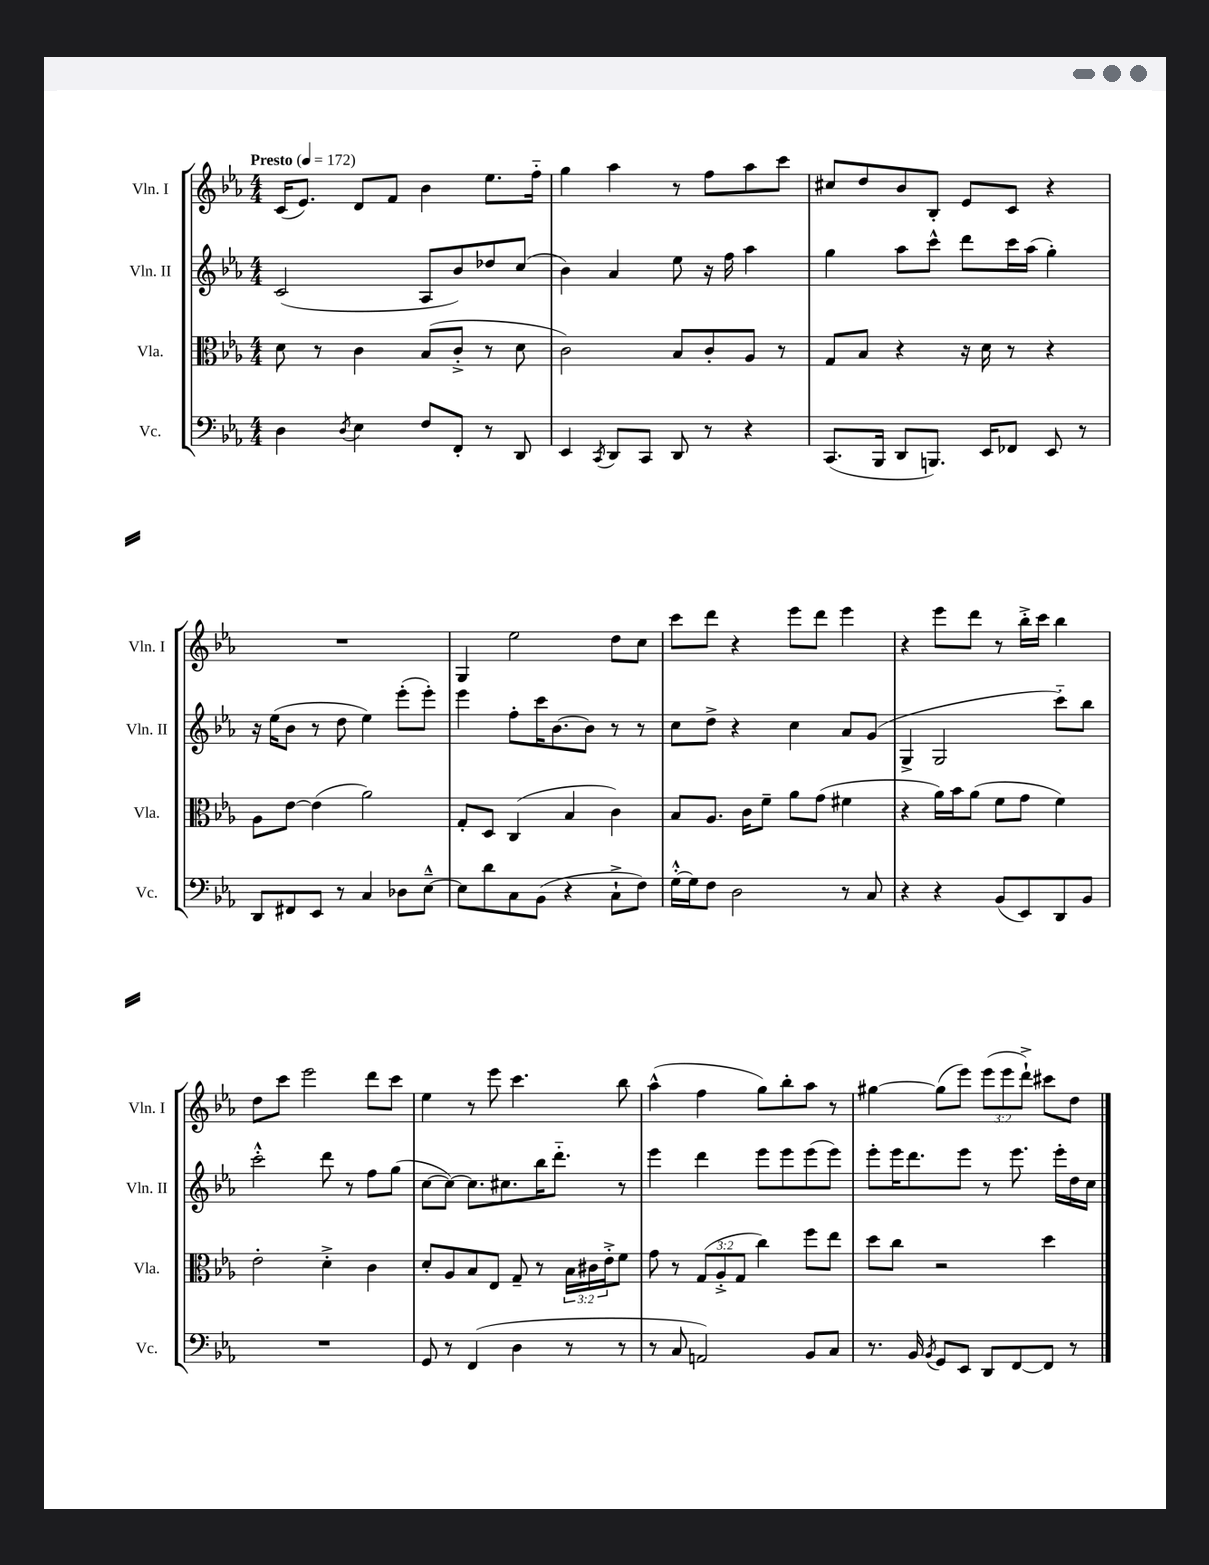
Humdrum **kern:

**kern	**kern	**kern	**kern
*part4	*part3	*part2	*part1
*staff4	*staff3	*staff2	*staff1
*I"Vc.	*I"Vla.	*I"Vln. II	*I"Vln. I
*I'Vc.	*I'Vla.	*I'Vln. II	*I'Vln. I
*clefF4	*clefC3	*clefG2	*clefG2
*k[b-e-a-]	*k[b-e-a-]	*k[b-e-a-]	*k[b-e-a-]
*M4/4	*M4/4	*M4/4	*M4/4
*MM172	*MM172	*MM172	*MM172
=1	=1	=1	=1
!	!	!	!LO:TX:a:B:t=Presto
4D\	8d\	(2c/	(16c/KL
.	.	.	8.e-/J)
.	8r	.	.
8qD/	.	.	.
4E-\	4c\	.	8d/L
.	.	.	8f/J
8F/L	(8B-/L	8A-/L	4b-\
8FF'/J	8c'^/J	8b-/)	.
8r	8r	8dd-X/	8.ee-\L
8DD/	8d\	(8cc/J	.
.	.	.	16ff\Jk
=2	=2	=2	=2
4EE-/	2c\)	4b-\)	4gg\
8qCC/	.	.	.
8DD/L	.	4a-/	4aa-\
8CC/J	.	.	.
8DD/	8B-/L	8ee-\	8r
8r	8c'/	16r	8ff\L
.	.	16ff\	.
4r	8A-/J	4aa-\	8aa-\
.	8r	.	8ccc\J
=3	=3	=3	=3
(8.CC/L	8G/L	4gg\	8cc#X/L
.	8B-/J	.	8dd/
16BBB-/Jk	.	.	.
8DD/L	4r	8aa-\L	8b-/
8.BBBn/J)	.	8ccc^^\J	8B-'/J
.	16r	8ddd\L	8e-/L
16EE-/KL	16d\	.	.
8FF-X/J	8r	16ccc\L	8c/J
.	.	(16aa-\JJ	.
8EE-/	4r	4gg'\)	4r
8r	.	.	.
!!LO:LB:g=z
=4	=4	=4	=4
8DD/L	8A-\L	16r	1r
.	.	(16ee-\KL	.
8FF#X/	[8e-\J	8b-\J	.
8EE-/J	(4e-\]	8r	.
8r	.	8dd\	.
4C/	2a-\)	4ee-\)	.
8D-X\L	.	(8eee-'\L	.
[8E-~^^\J	.	8eee-'\J)	.
=5	=5	=5	=5
8E-\L]	8G'/L	4eee-\	4G/
8d\	8D/J	.	.
8C\	(4C/	8ff'\L	2ee-\
(8BB-\J	.	16ccc\K	.
.	.	[8.b-\	.
4r	4B-/	.	.
.	.	8b-\J]	.
8C`^\L	4c\)	8r	8dd\L
8F\J)	.	8r	8cc\J
=6	=6	=6	=6
[16G'^^\LL	8B-/L	8cc\L	8ccc\L
16G\J]	.	.	.
8F\J	8.A-/J	8dd^\J	8ddd\J
2D\	.	4r	4r
.	16c\KL	.	.
.	8f~\J	.	.
.	8a-\L	4cc\	8eee-\L
.	(8g\J	.	8ddd\J
8r	4f#X\	8a-/L	4eee-\
8C/	.	(8g/J	.
=7	=7	=7	=7
4r	4r	4G^/	4r
4r	16a-\LL)	2G/	8eee-\L
.	16b-\J	.	.
.	(8a-\J	.	8ddd\J
(8BB-/L	8f\L	.	8r
8EE-/)	8g\J	.	16bb-'^\LL
.	.	.	16ccc\JJ
8DD/	4f\)	8ccc\L)	4bb-\
8BB-/J	.	8bb-\J	.
!!LO:LB:g=z
=8	=8	=8	=8
1r	2e-'\	2ccc'^^\	8dd\L
.	.	.	8ccc\J
.	.	.	2eee-\
.	4d'^\	8ddd\	.
.	.	8r	.
.	4c\	8ff\L	8ddd\L
.	.	(8gg\J	8ccc\J
=9	=9	=9	=9
8GG/	8d'/L	[8cc\L	4ee-\
8r	8A-/	8cc\J_)	.
(4FF/	8B-/	8.cc\L]	8r
.	8E-/J	.	8eee-\
.	.	8.cc#X\	.
4D\	8G~/	.	4.ccc\
.	8r	16bb-\K	.
.	.	8.ddd\J	.
8r	24B-\LL	.	.
.	24c#X\	.	.
.	24e-'^\J	.	.
8r	8f\J	8r	8bb-\
=10	=10	=10	=10
8r	8g\	4eee-\	(4aa-^^\
8C/	8r	.	.
2AAn/)	(12G/L	4ddd\	4ff\
.	12A-'^/	.	.
.	12G/J	.	.
.	4cc\)	8eee-\L	8gg\L)
.	.	8eee-\	8bb-'\
8BB-/L	8ff\L	(8eee-\	8aa-\J
8C/J	8ee-\J	8eee-\J)	8r
=11	=11	=11	=11
8.r	8dd\L	8eee-'\L	[4gg#X\
.	8cc\J	16eee-\K	.
16BB-/	.	8.ddd\	.
8qBB-/	.	.	.
8GG/L	2r	.	(8gg#\L]
8EE-/J	.	8eee-\J	8eee-\J)
8DD/L	.	8r	(12eee-\L
.	.	.	12eee-\
[8FF/	.	8.eee-\	.
.	.	.	12ddd`^\J)
8FF/J]	4dd\	.	8ccc#X\L
.	.	16eee-'\LL	.
8r	.	16dd\	8dd\J
.	.	16cc\JJ	.
==	==	==	==
*-	*-	*-	*-
